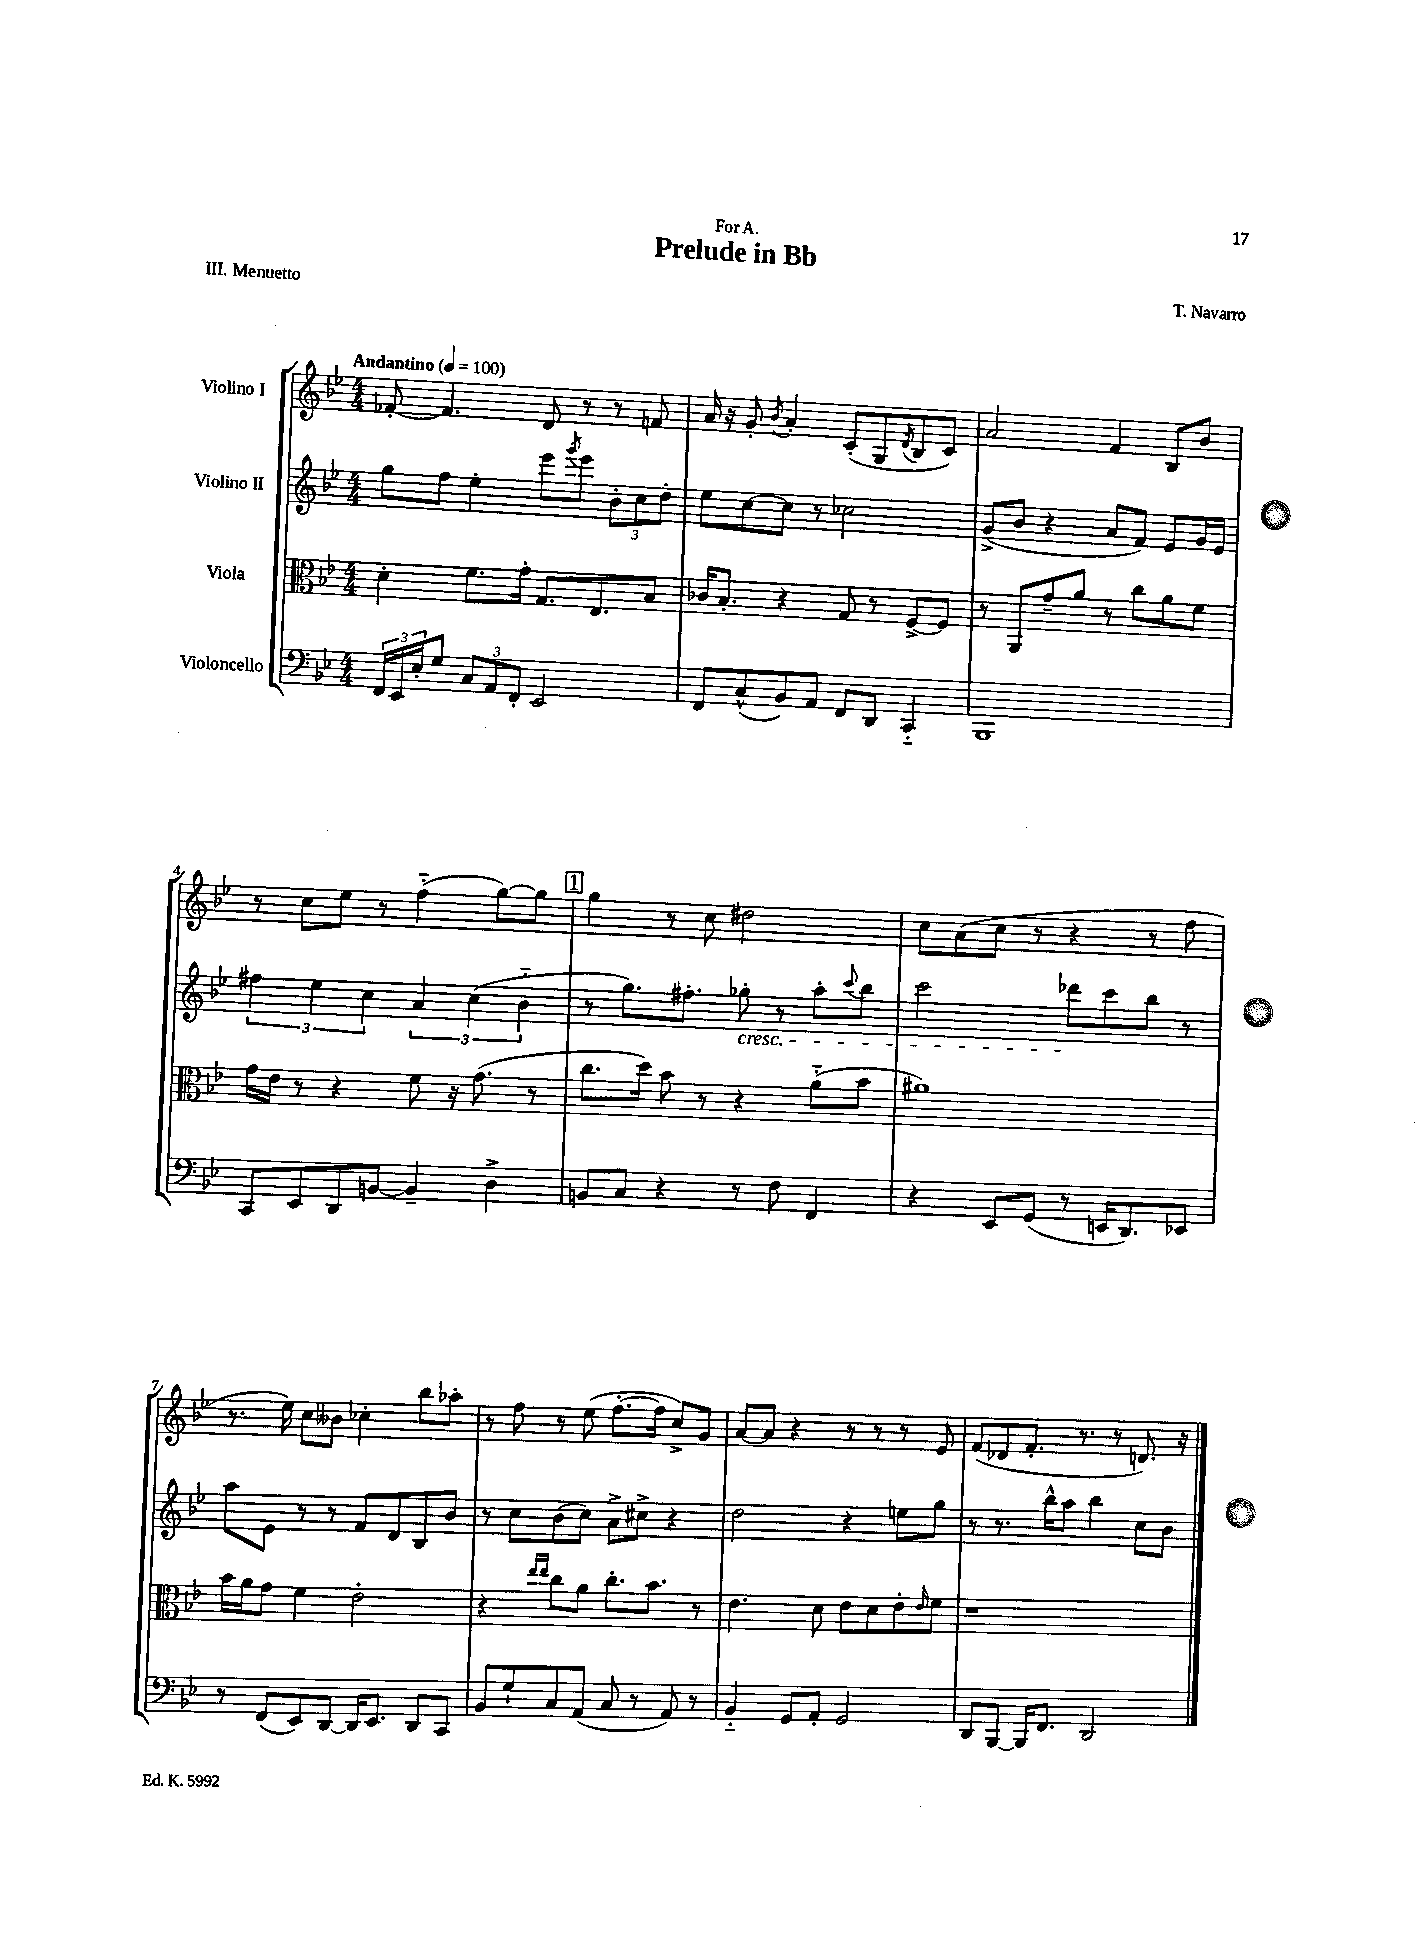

**kern	**kern	**kern	**kern
*staff4	*staff3	*staff2	*staff1
*clefF4	*clefC3	*clefG2	*clefG2
*k[b-e-]	*k[b-e-]	*k[b-e-]	*k[b-e-]
*M4/4	*M4/4	*M4/4	*M4/4
*MM100	*MM100	*MM100	*MM100
24FF	4d'	8gg	[8f-'
24EE-	.	.	.
24E-'	.	.	.
8G	.	8ff	4.f-]
12C	8.f	4ee-'	.
12AA	.	.	.
12FF'	.	.	.
.	16g'	.	.
2EE-	8.G	8eee-	8d
.	.	8qggg	.
.	.	8eee-	8r
.	8.E-	.	.
.	.	12b-'	8r
.	.	12cc	.
.	8B-	.	8f
.	.	12dd'	.
=	=	=	=
8FF	16c-	8ee-	16a
.	8.B-'	.	16r
(8C^^	.	[8cc	8g'
.	.	.	8qb-
8BB-)	4r	8cc]	4a'
8AA	.	8r	.
8FF	8G	2cc-	(8c'
8DD	8r	.	8G
.	.	.	8qd
4CC'~	[8F^	.	8B-
.	8F]	.	8c)
=	=	=	=
1BBB-	8r	(8g^	2a
.	8AA	8b-	.
.	8g~	4r	.
.	8a	.	.
.	8r	8a	4f
.	8cc	8f)	.
.	8a	8e-	8B-
.	8f	16g	8b-
.	.	16e-	.
=	=	=	=
8CC	16g	6ff#	8r
.	16e-	.	.
8EE-	8r	.	8cc
.	.	6ee-	.
8DD	4r	.	8ee-
.	.	6cc	.
[8BB	.	.	8r
4BB~]	8f	6a	(4ff'~
.	16r	.	.
.	.	(6cc	.
.	(8.g	.	.
4D^	.	.	[8gg)
.	.	6b-'~	.
.	8r	.	8gg]
=	=	=	=
8BB	8.cc	8r	4gg
8C	.	8.gg)	.
.	16dd)	.	.
4r	8b-	.	8r
.	.	8.ff#'	.
.	8r	.	8cc
8r	4r	8gg-'	2dd#
8F	.	8r	.
4FF	(8a'~	8aa'	.
.	.	8qqccc	.
.	8b-	8bb-	.
=	=	=	=
4r	1a#)	2ccc	8cc
.	.	.	(8a
8EE-	.	.	8cc
(8GG	.	.	8r
8r	.	8ddd-	4r
16EE	.	8ccc	.
8.DD)	.	.	.
.	.	8bb-	8r
8EE-	.	8r	8ff
=	=	=	=
8r	16b-	8aa	8.r
.	16a	.	.
(8FF	8g	8e-	.
.	.	.	16ee-)
8EE-)	4f	8r	8cc
[8DD	.	8r	8b--
16DD]	2e-'	8f	4cc-'
8.EE-	.	.	.
.	.	8d	.
8DD	.	8B-	8bb-
8CC	.	8b-	8aa-'
=	=	=	=
8BB-	4r	8r	8r
8G`	.	8cc	8ff
.	16qqee-	.	.
.	16qqee-	.	.
8C	8cc	(8b-	8r
(8AA	8a	8cc)	(8ee-
8C	8.cc'	8a^	[8.ff'
8r	.	8cc#^	.
.	8.b-	.	16ff]
8AA)	.	4r	8cc^)
8r	8r	.	8g
=	=	=	=
4BB-'~	4.e-	2dd	[8a
.	.	.	8a]
8GG	.	.	4r
8AA'	8d	.	.
2GG	8e-	4r	8r
.	8d	.	8r
.	8e-'	8ee	8r
.	16qqe-	.	.
.	8f	8gg	8e-
=	=	=	=
8DD	1r	8r	(8f
[8BBB-	.	8.r	8d-
16BBB-]	.	.	8.f'
8.FF	.	16bb-^^	.
.	.	8aa	.
.	.	.	8.r
2DD	.	4bb-	.
.	.	.	8r
.	.	8cc	8.d)
.	.	8b-	.
.	.	.	16r
==	==	==	==
*-	*-	*-	*-
